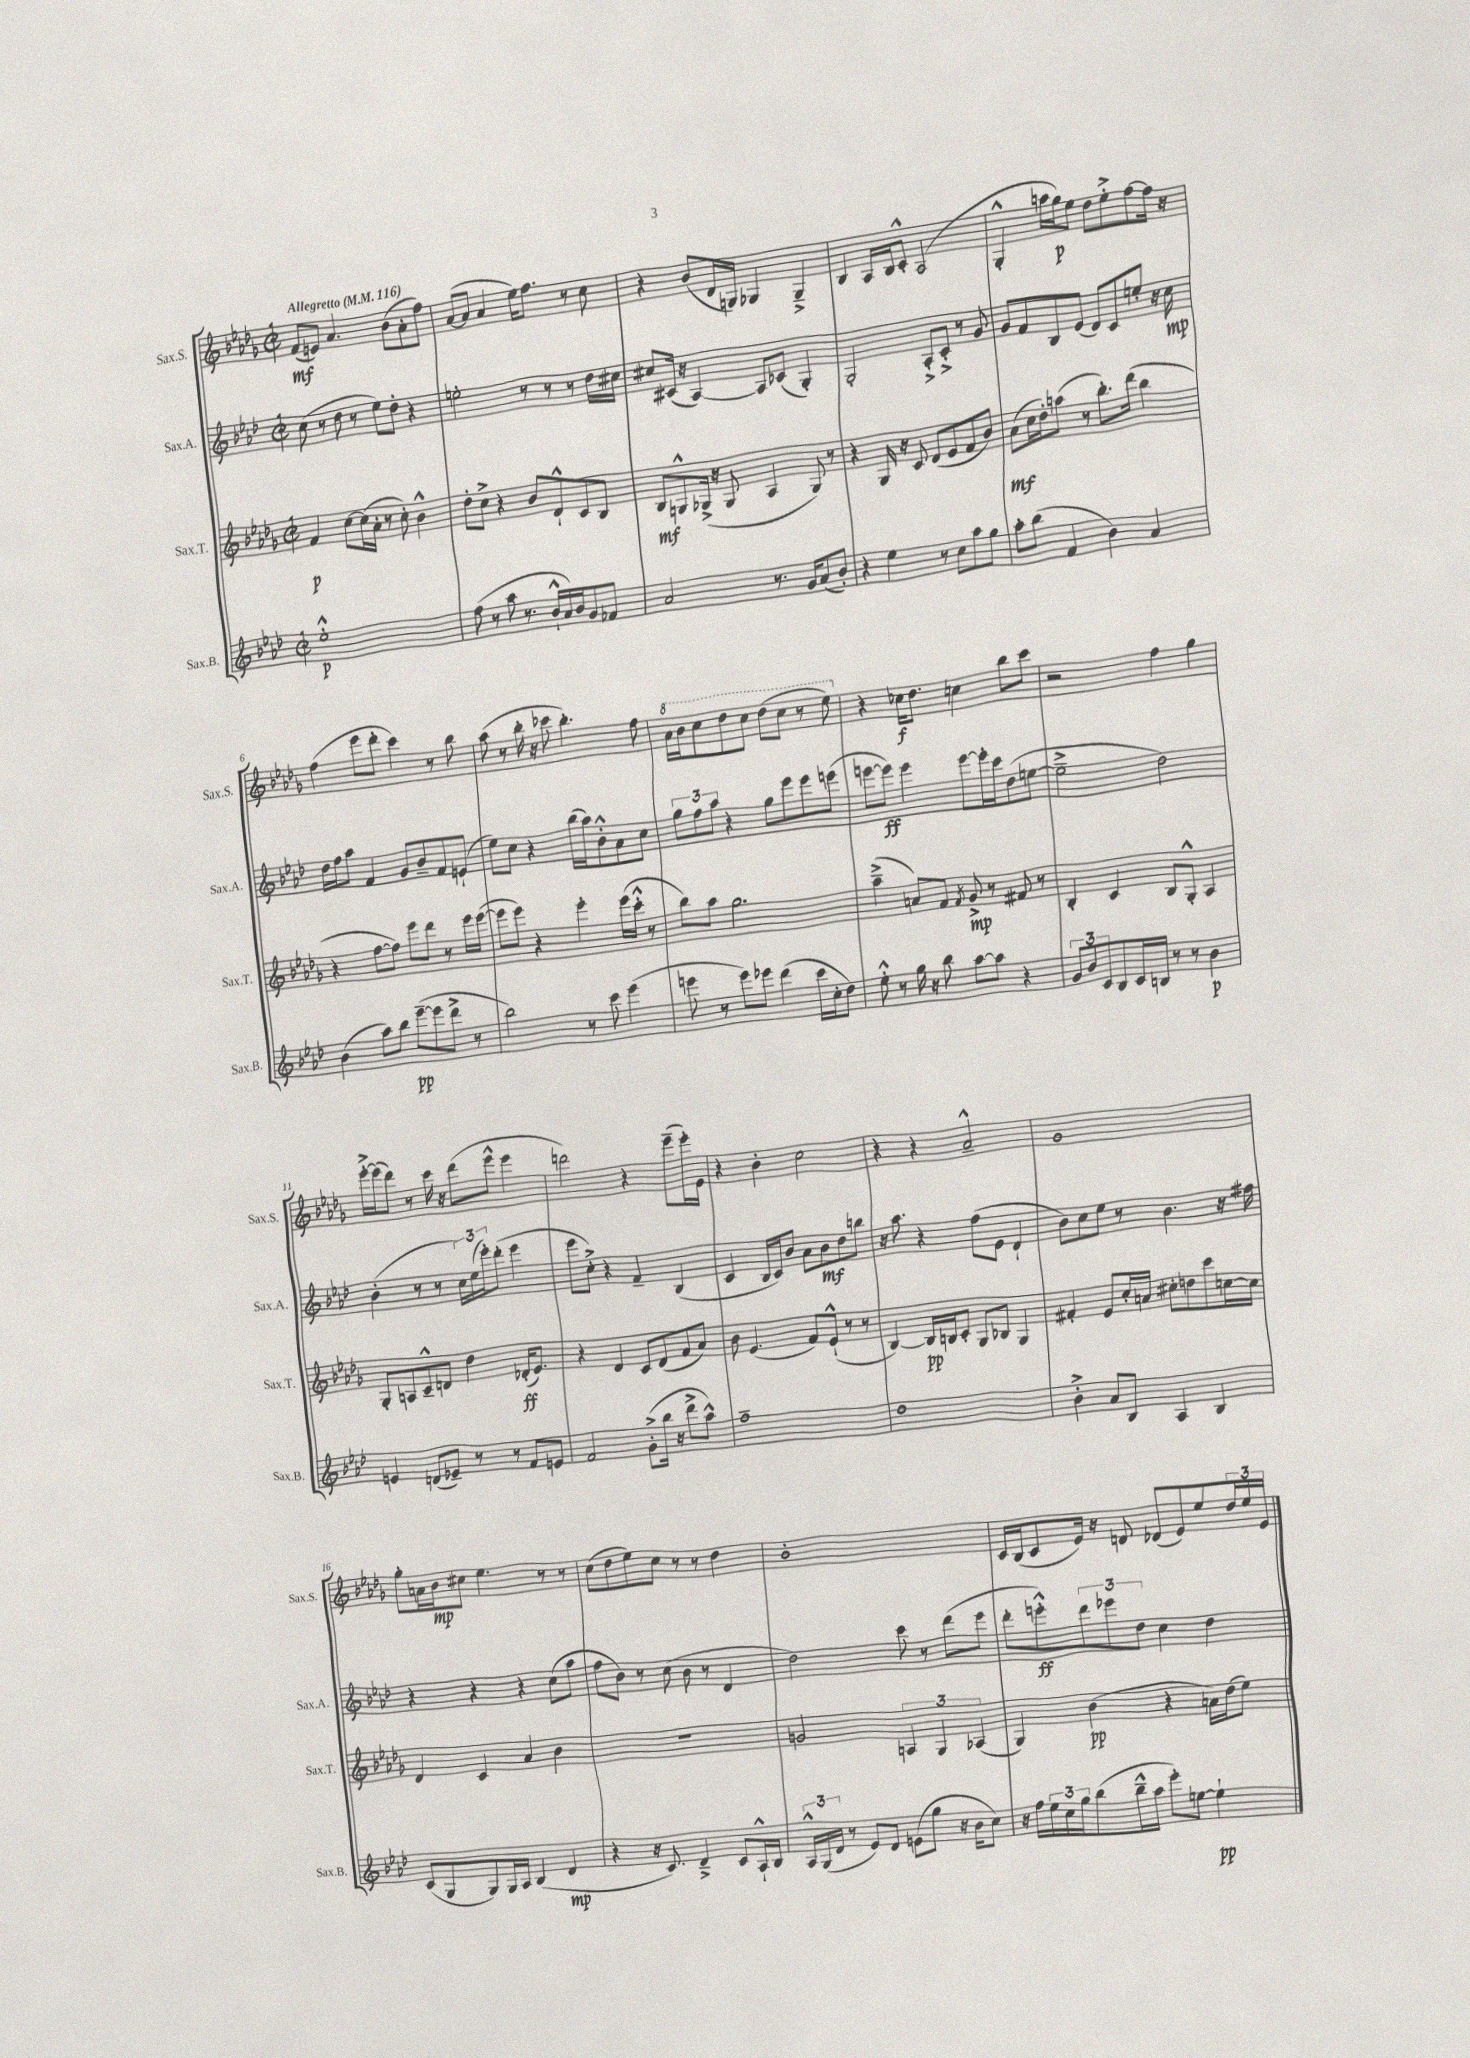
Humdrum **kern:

**kern	**dynam	**kern	**dynam	**kern	**dynam	**kern	**dynam
*part4	*part4	*part3	*part3	*part2	*part2	*part1	*part1
*staff4	*staff4	*staff3	*staff3	*staff2	*staff2	*staff1	*staff1
*I"Sax.B.	*	*I"Sax.T.	*	*I"Sax.A.	*	*I"Sax.S.	*
*I'Sax.B.	*	*I'Sax.T.	*	*I'Sax.A.	*	*I'Sax.S.	*
*clefG2	*	*clefG2	*	*clefG2	*	*clefG2	*
*k[b-e-a-d-]	*	*k[b-e-a-d-g-]	*	*k[b-e-a-d-]	*	*k[b-e-a-d-g-]	*
*M2/2	*	*M2/2	*	*M2/2	*	*M2/2	*
*met(c|)	*	*met(c|)	*	*met(c|)	*	*met(c|)	*
*MM116	*	*MM116	*	*MM116	*	*MM116	*
=1	=1	=1	=1	=1	=1	=1	=1
!	!	!	!	!	!	!LO:TX:a:B:t=Allegretto	!
1ee-'^^	p	4f/	p	(8cc\	.	(8f/L	mf
.	.	.	.	8r	.	8en/J)	.
.	.	[8cc\L	.	8dd-\	.	4.a-/	.
.	.	(16cc\L]	.	8r	.	.	.
.	.	16a-'\JJ	.	.	.	.	.
.	.	8r	.	8ee-\L)	.	.	.
.	.	8cc'\)	.	8dd-'\J	.	(8b-\L	.
.	.	4b-^^\	.	4r	.	8a-'\	.
.	.	.	.	.	.	8ff\J)	.
=2	=2	=2	=2	=2	=2	=2	=2
(8ff\	.	8dd-'\L	.	2een'\	.	([8a-/L	.
8r	.	8cc^\J	.	.	.	8a-/J]	.
8aa-\	.	4r	.	.	.	4a-/	.
8.r	.	.	.	.	.	.	.
.	.	8b-/L	.	8r	.	16ee-\KL)	.
16b-`^^/LL	.	.	.	.	.	8.ff\J	.
16a-/)	.	8d-`^^/	.	8r	.	.	.
16b-/J	.	.	.	.	.	.	.
8g/	.	8c/	.	8r	.	8r	.
8f-X/J	.	8B-/J	.	16dd-\LL	.	8cc\	.
.	.	.	.	16cc#X\JJ	.	.	.
=3	=3	=3	=3	=3	=3	=3	=3
2a-/	.	8B-/L	mf	8cc#X/L	.	4r	.
.	.	8Gn^^/	.	(16c#X/Jk	.	.	.
.	.	.	.	16r	.	.	.
.	.	(16G-X^/Jk	.	[4A-/)	.	(8b-/L	.
.	.	16r	.	.	.	.	.
.	.	8G-/	.	.	.	16d-/L	.
.	.	.	.	.	.	16Gn/JJ)	.
8.r	.	4A-/	.	8A-/L]	.	4G-X/	.
.	.	.	.	(8c-X/J	.	.	.
16g/KL	.	.	.	.	.	.	.
(8a-/	.	8G-/)	.	4G'/)	.	4G-~^/	.
8b-'/J)	.	8r	.	.	.	.	.
=4	=4	=4	=4	=4	=4	=4	=4
4r	.	4r	.	2G'/	.	4B-/	.
4ee-\	.	16G-/	.	.	.	16A-/LL	.
.	.	16r	.	.	.	16B-/J	.
.	.	8c/	.	.	.	8c'^^/J	.
8r	.	(8d-/L	.	8A-'^/L	.	(2A-/	.
8cc\L	.	8e-/	.	8c'^/J	.	.	.
8aa-\	.	8f/	.	8r	.	.	.
8gg\J	.	8b-/J)	.	8g/	.	.	.
=5	=5	=5	=5	=5	=5	=5	=5
8aa-'\L	.	(8a-\L	mf	8g/L	.	4G-'^^/	.
(8bb-\J	.	16cc\L	.	8f/	.	.	.
.	.	16dd-'\J)	.	.	.	.	.
4f/	.	(8aan\J	.	8B-/	.	16aan\LL	.
.	.	.	.	.	.	16gg-\J)	p
.	.	8r	.	(8e-/J	.	8ee-\J	.
4b-\)	.	8.bb-'\L)	.	8d-/L)	.	8dd-\L	.
.	.	.	.	8c/	.	8ee-'^\	.
.	.	(16ddd-\Jk	.	.	.	.	.
4a-/	.	4bb-\	.	8een'/J	.	[8ff\	.
.	.	.	.	16r	.	16ff\Jk]	.
.	.	.	.	16cc\	mp	16r	.
!!LO:LB:g=z
=6	=6	=6	=6	=6	=6	=6	=6
(4b-\	.	4r	.	16dd-\LL	.	(4ff\	.
.	.	.	.	16ff\J	.	.	.
.	.	.	.	8aa-\J	.	.	.
8aa-\L)	.	[8ff\L	.	4f/	.	8eee-\L	.
8bb-\J	.	8ff\J])	.	.	.	8ddd-'\J	.
([8eee-~\L	pp	8eee-\L	.	8g/L	.	4ccc\)	.
8eee-\]	.	8ddd-\J	.	8b-~/	.	.	.
8ddd-^\J	.	8r	.	8f/	.	8r	.
8r	.	16eee-\LL	.	(8en`/J	.	8bb-\	.
.	.	([16eee-\JJ	.	.	.	.	.
=7	=7	=7	=7	=7	=7	=7	=7
2bb-\)	.	8eee-\L]	.	8ee-\L)	.	(8aa-\	.
.	.	8eee-\J)	.	8cc\J	.	8r	.
.	.	4r	.	4r	.	16bb-'\	.
.	.	.	.	.	.	16r	.
.	.	.	.	.	.	8ccc-X\	.
8r	.	4eee-'\	.	(16bb-\LL	.	4.bb-'\)	.
.	.	.	.	16aa-\J)	.	.	.
8ccc\	.	.	.	8b-'^^\	.	.	.
(4eee-\	.	(16eee-\LL	.	8a-\	.	.	.
.	.	16ccc'^^\JJ	.	.	.	.	.
.	.	8r	.	8cc\J	.	8ff\	.
=8	=8	=8	=8	=8	=8	=8	=8
*	*	*	*	*	*	*8va	*
8eeen\	.	8bb-\L)	.	12gg\L	.	16aa-\LL	.
.	.	.	.	.	.	16bb-\J	.
.	.	.	.	12ff\	.	.	.
8r	.	8aa-\J	.	.	.	8ccc\	.
.	.	.	.	12aa-\J	.	.	.
8eee\L)	.	2.gg-\	.	4r	.	8ddd-\	.
8eee-X\J	.	.	.	.	.	8ccc\J	.
(4ddd-\	.	.	.	8gg\L	.	(8ddd-\L	.
.	.	.	.	8eee-\	.	8ccc\J	.
16ccc\LL	.	.	.	8eee-\	.	8r	.
16cc'\J	.	.	.	.	.	.	.
8dd-\J)	.	.	.	(8eeen\J	.	8eee-\)	.
=9	=9	=9	=9	=9	=9	=9	=9
*	*	*	*	*	*	*X8va	*
8ee-'^^\	.	(4aa-~^\	.	[8eeen\L	.	4r	.
8r	.	.	.	8eee\J])	ff	.	.
16gg\	.	8an/L)	.	4eee\	.	16cc-X\KL	f
16r	.	.	.	.	.	8.dd-\J	.
8bb-\	.	8f/J	.	.	.	.	.
.	.	8qf/	.	.	.	.	.
[8aa-\L	.	8g-^/	mp	[8eee\L	.	4ccn\	.
8aa-\J]	.	8r	.	16eee'\L]	.	.	.
.	.	.	.	16ccc\J	.	.	.
4r	.	8f#X/	.	(8dd-\	.	8bb-\L	.
.	.	8r	.	[8een\J	.	8ccc\J	.
=10	=10	=10	=10	=10	=10	=10	=10
12g/L	.	4B-'/	.	2ee~^\]	.	2r	.
12b-/	.	.	.	.	.	.	.
12c/	.	.	.	.	.	.	.
8B-/	.	4c/	.	.	.	.	.
16c/L	.	.	.	.	.	.	.
16Bn/JJ	.	.	.	.	.	.	.
8r	.	8B-/L	.	2dd-\)	.	4ff\	.
8r	.	8G-'^^/J	.	.	.	.	.
4b-\	p	4A-/	.	.	.	4gg-\	.
!!LO:LB:g=z
=11	=11	=11	=11	=11	=11	=11	=11
4en/	.	8G-'/L	.	(4b-'\	.	[16eee-'^\LL	.
.	.	.	.	.	.	(16eee-\J]	.
.	.	8An/	.	.	.	8ddd-\J)	.
(8dn/L	.	8c~^^/	.	8r	.	8r	.
8e-X~/J)	.	8dn/J	.	8r	.	16ccc\	.
.	.	.	.	.	.	16r	.
8r	.	4dd-\	.	24cc\LL)	.	(8ddd-\L	.
.	.	.	.	(24ee-\	.	.	.
.	.	.	.	24eee-'\J)	.	.	.
8r	.	.	.	(8ddd-'\J	.	8eee-^^\J	.
8f/L	.	(16d-X'/KL	ff	4eee-\	.	4eee-\	.
.	.	8.e-/J)	.	.	.	.	.
8en/J	.	.	.	.	.	.	.
=12	=12	=12	=12	=12	=12	=12	=12
2f/	.	4r	.	8eee-\L	.	2dddn\)	.
.	.	.	.	8cc'^\J)	.	.	.
.	.	4d-/	.	4r	.	.	.
(8g'^\L	.	8c/L	.	4f~/	.	4r	.
16bb-\Jk	.	(8d-/	.	.	.	.	.
16r	.	.	.	.	.	.	.
8ddd-^\L	.	8f/	.	(4B-/	.	(8eee-~\L	.
8aa-^^\J)	.	8a-/J)	.	.	.	16eee-'\L)	.
.	.	.	.	.	.	16e-\JJ	.
=13	=13	=13	=13	=13	=13	=13	=13
1ff~	.	8b-\	.	4c/	.	4r	.
.	.	(4.e-/	.	.	.	.	.
.	.	.	.	16B-/LL	.	4b-'\	.
.	.	.	.	16c/J)	.	.	.
.	.	.	.	8b-/J	.	.	.
.	.	8f/L)	.	8a-\L	.	2cc\	.
.	.	(8e-`^^/J	.	8b-\	mf	.	.
.	.	8r	.	8dd-\	.	.	.
.	.	8r	.	8bbn\J	.	.	.
=14	=14	=14	=14	=14	=14	=14	=14
1dd-	.	[4B-/)	.	16r	.	4r	.
.	.	.	.	8.aa-\	.	.	.
.	.	16B-/LL]	pp	4r	.	4r	.
.	.	16Bn/J	.	.	.	.	.
.	.	8c'/J	.	.	.	.	.
.	.	8G-/L	.	(8ff\L	.	2a-~^^/	.
.	.	8B-X/J	.	8e-\J	.	.	.
.	.	4G-/	.	4d-`/	.	.	.
=15	=15	=15	=15	=15	=15	=15	=15
4b-'^\	.	4f#X'/	.	8b-\L)	.	1g-	.
.	.	.	.	8cc\	.	.	.
8a-/L	.	8e-/L	.	8ee-\J	.	.	.
8B-/J	.	16cc'/L	.	8r	.	.	.
.	.	16an/JJ	.	.	.	.	.
4A-/	.	8cc#X'\L	.	4.b-\	.	.	.
.	.	8ddn\	.	.	.	.	.
4B-/	.	8ccc\	.	.	.	.	.
.	.	[16ccn\L	.	16r	.	.	.
.	.	16cc\JJ]	.	16ff#X\	.	.	.
!!LO:LB:g=z
=16	=16	=16	=16	=16	=16	=16	=16
(8c/L	.	4d-/	.	4r	.	8gg-'\L	.
8G/	.	.	.	.	.	16an\L	.
.	.	.	.	.	.	16b-\J	mp
8G/)	.	4c/	.	4r	.	8cc#X\J	.
16G/L	.	.	.	.	.	4.ee-\	.
16A-/JJ	.	.	.	.	.	.	.
(4B-/	.	4a-/	.	4r	.	.	.
4d-/	mp	4b-\	.	(8cc\L	.	8r	.
.	.	.	.	8aa-\J	.	8r	.
=17	=17	=17	=17	=17	=17	=17	=17
4r	.	1r	.	8ff\L	.	(8cc\L	.
.	.	.	.	8b-\J)	.	8dd-\	.
16r	.	.	.	8r	.	8ee-\)	.
8.c/)	.	.	.	.	.	.	.
.	.	.	.	(8cc\	.	8cc\J	.
4d-~^/	.	.	.	8b-\	.	8r	.
.	.	.	.	8r	.	8r	.
8c/L	.	.	.	4d-/	.	4dd-\	.
16A-`^^/L	.	.	.	.	.	.	.
16B-/JJ	.	.	.	.	.	.	.
=18	=18	=18	=18	=18	=18	=18	=18
24A-^^/LL	.	2gn/	.	2dd-\)	.	1b-'	.
(24G/	.	.	.	.	.	.	.
24d-/JJ	.	.	.	.	.	.	.
8r	.	.	.	.	.	.	.
8e-/L)	.	.	.	.	.	.	.
8d-/J	.	.	.	.	.	.	.
(8en\L	.	6An/	.	8ccc\	.	.	.
8gg\J	.	.	.	8r	.	.	.
.	.	6G-/	.	.	.	.	.
16r	.	.	.	(8ddd-\L	.	.	.
16b-\KL	.	.	.	.	.	.	.
.	.	(6A-X/	.	.	.	.	.
8cc\J)	.	.	.	8eee-\J	.	.	.
=19	=19	=19	=19	=19	=19	=19	=19
16r	.	4G-/)	.	8ddd-'\L	.	16c/LL	.
16ff\LL	.	.	.	.	.	(16B-/J	.
24ee-\	.	.	.	8eeen'^^\)	ff	8c/	.
24cc\	.	.	.	.	.	.	.
24gg\J	.	.	.	.	.	.	.
(8bb-\	.	(4b-\	pp	12ddd-\	.	16e-/Jk)	.
.	.	.	.	.	.	16r	.
.	.	.	.	12eee-X\	.	.	.
16bb-~^^\L	.	.	.	.	.	8dn/	.
.	.	.	.	12dd-\J	.	.	.
16aa-\JJ	.	.	.	.	.	.	.
8eee-'\L)	.	4r	.	4cc\	.	(8d-X/L	.
[8een\J	.	.	.	.	.	8e-/)	.
4ee`\]	pp	16an\LL)	.	4dd-\	.	8ee-/	.
.	.	(16dd-\J	.	.	.	.	.
.	.	8ee-\J)	.	.	.	24dd-/L	.
.	.	.	.	.	.	24ee-/	.
.	.	.	.	.	.	24e-/JJ	.
==	==	==	==	==	==	==	==
*-	*-	*-	*-	*-	*-	*-	*-
